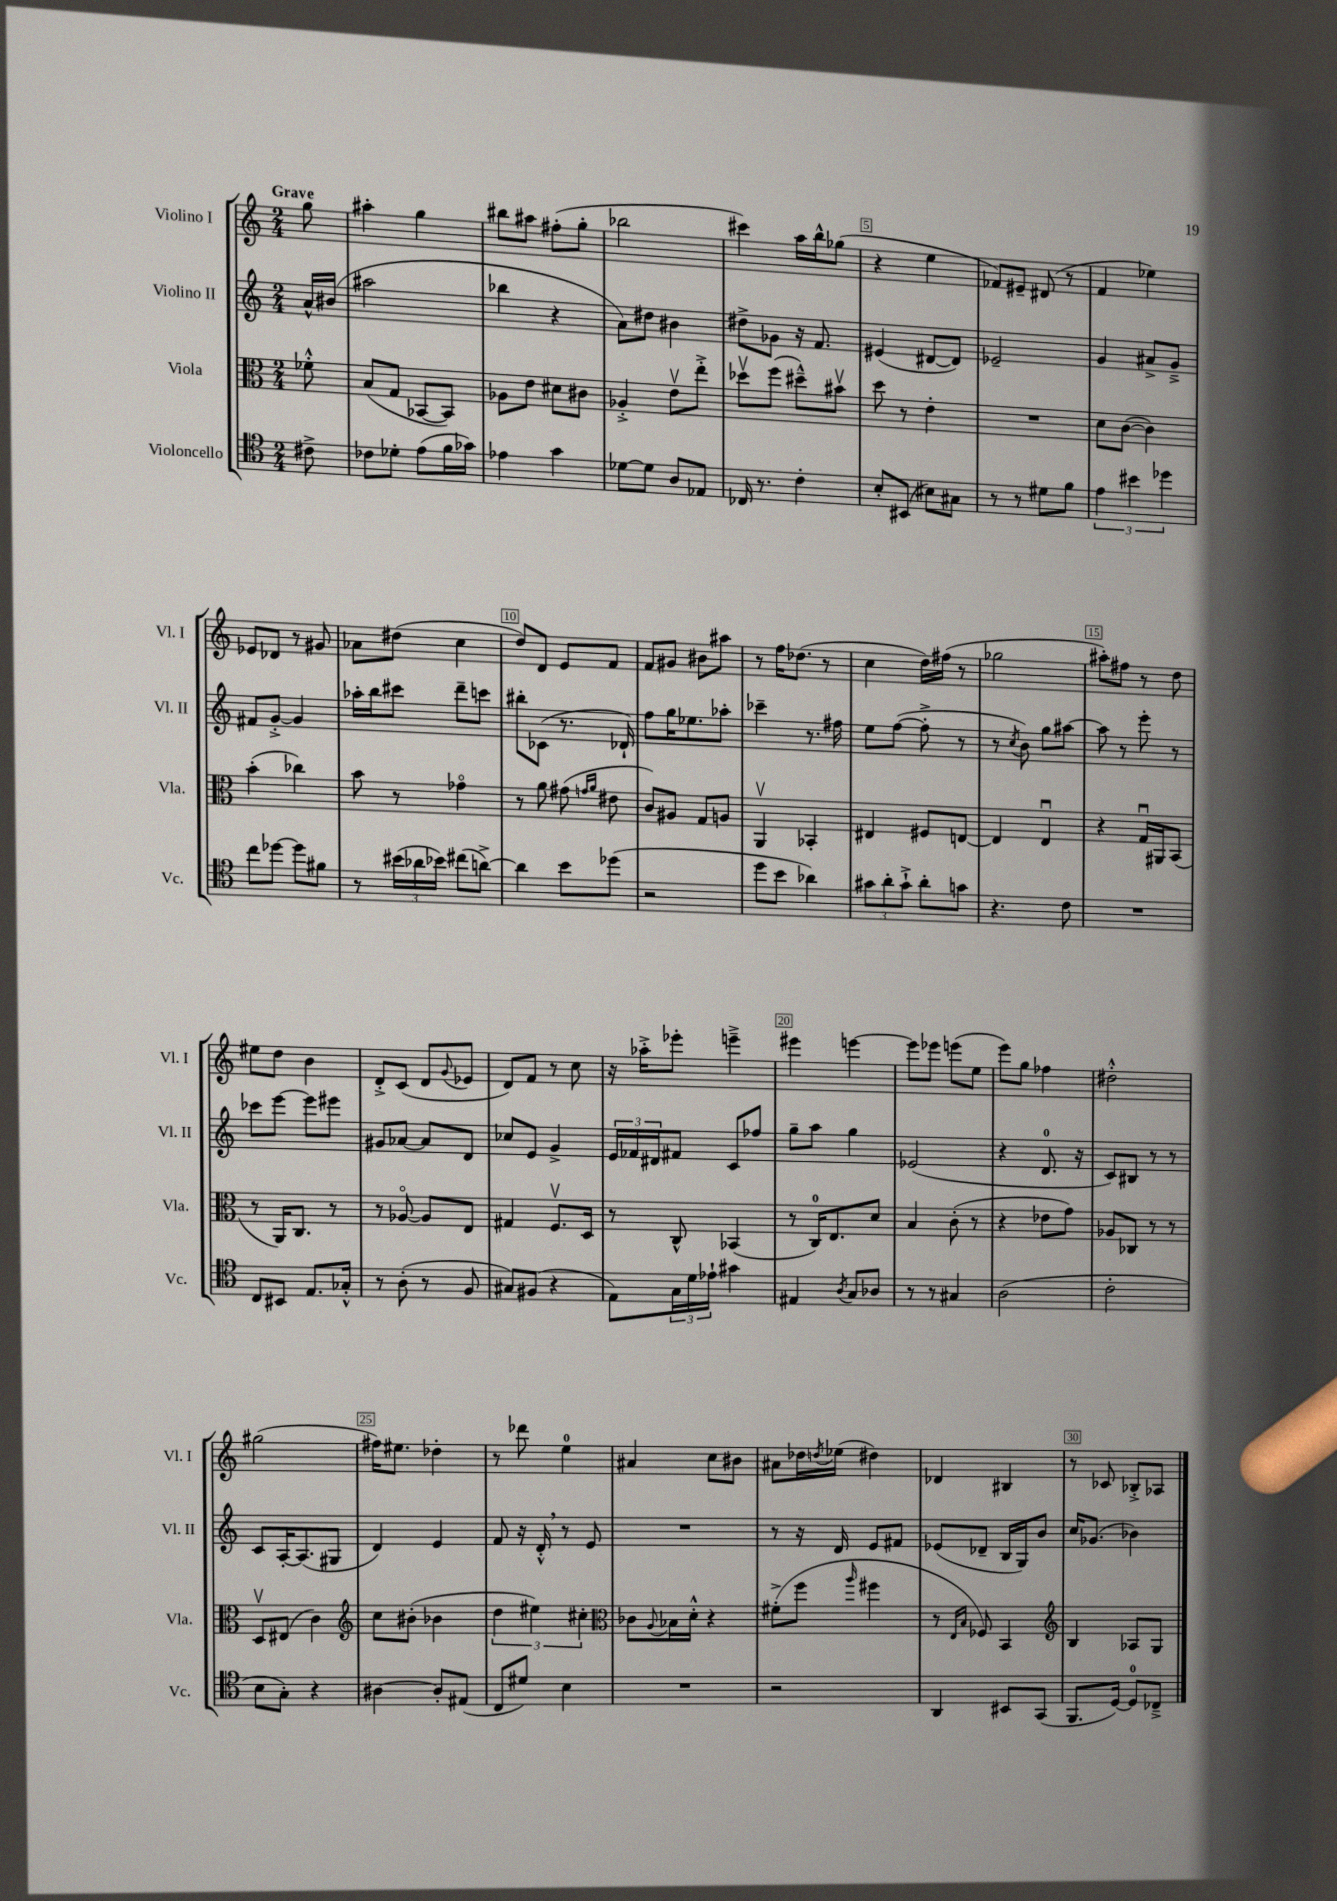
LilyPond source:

<<
\new StaffGroup <<
\new Staff = "s0" \with { instrumentName = "Violino I" shortInstrumentName = "Vl. I" } {
    \clef treble \key c \major \numericTimeSignature \time 2/4 \partial 8 \tempo "Grave"
    g''8 |
    ais''4-. g''4 |
    bis''8 ais''8 fis''8-.( g''8-. |
    bes''2 |
    cis'''4) a''16 b''16-^ ges''8( |
    r4 e''4 |
    fes'8) eis'8-- dis'8( r8 |
    f'4 ees''4) |
    ees'8 des'8 r8 gis'8 |
    aes'8 dis''8( c''4 |
    d''8) d'8 e'8 f'8 |
    f'8 gis'8 bis'8 ais''8 |
    r8 f''16 des''8.( r8 |
    c''4 d''16) fis''16( r8 |
    ges''2 |
    ais''8-.) fis''8 r8 d''8 |
    eis''8 d''8 b'4 |
    d'8-.-> c'8( d'8 \appoggiatura { g'8 } ees'8 |
    d'8) f'8 r8 c''8 |
    r16 aes''16-.-> ees'''8-. e'''4---> |
    eis'''4 e'''4~ |
    e'''8 ees'''8 e'''8( e''8 |
    e'''8) g''8 fes''4 |
    dis''2-.-^ |
    gis''2( |
    fis''16) eis''8. des''4-. |
    r8 des'''8 e''4-0 |
    ais'4 c''8 bis'8 |
    ais'8 des''16 \acciaccatura { d''8 } ees''16( dis''4) |
    des'4 bis4 |
    r8 ces'8 bes8-.-> aes8 \bar "|." |
}
\new Staff = "s1" \with { instrumentName = "Violino II" shortInstrumentName = "Vl. II" } {
    \clef treble \key c \major \numericTimeSignature \time 2/4 \partial 8
    a'16-^ bis'16( |
    ais''2 |
    bes''4 r4 |
    a'8) dis''8 bis'4 |
    dis''8-> ges'8 r16 f'8. |
    eis'4( dis'8~ dis'8) |
    ees'2-- |
    g'4 ais'8-> g'8---> |
    fis'8 g'8~-.-> g'4 |
    aes''16-. b''16 cis'''8 d'''8-- c'''8 |
    bis''8-. ces'8( r8. des'16-!) |
    f''8 g''16 ees''8. aes''8-. |
    ces'''4-- r8. fis''16 |
    e''8 f''8~( f''8-.-> r8 |
    r8 \acciaccatura { c''8 } b'8) g''8 ais''8~ |
    ais''8 r8 e'''8-. r8 |
    ces'''8 e'''8~ e'''8 eis'''8 |
    gis'8 aes'8~ aes'8 d'8 |
    ces''8 e'8 g'4-> |
    \tuplet 3/2 { e'16 fes'16 dis'16 } fis'8 c'8 fes''8 |
    g''8-- a''8 g''4 |
    ees'2( |
    r4 d'8.-0 r16 |
    c'8) bis8 r8 r8 |
    c'8 a16~-. a8.( gis8 |
    d'4) e'4 |
    f'8 r16 d'16-.-^ \breathe r8 e'8 |
    R2 |
    r8 r16 d'16 e'8 fis'8 |
    ees'8( des'8-- b16 g16) b'8 |
    c''16 ges'8.( bes'4) \bar "|." |
}
\new Staff = "s2" \with { instrumentName = "Viola" shortInstrumentName = "Vla." } {
    \clef alto \key c \major \numericTimeSignature \time 2/4 \partial 8
    fes'8-.-^ |
    b8( g8 bes,8~ bes,8) |
    aes8 e'8 dis'8 cis'8 |
    aes4-.-> e'8\upbow e''8-.-> |
    des''8\upbow f''8( dis''8---^) bis'8\upbow |
    d''8 r8 e'4-. |
    R2 |
    d'8 c'8~( c'4) |
    b'4-.( ces''4) |
    b'8 r8 ges'4\flageolet |
    r8 a'8 gis'8( \grace { g'16 a'16 } eis'8 |
    c'8) ais8 g8 a8 |
    a,4\upbow bes,4-. |
    eis4 fis8 e8~ |
    e4 e4\downbow |
    r4 g16\downbow ais,16 b,8( |
    r8 a,16) c8. r8 |
    r8 aes8~\flageolet aes8 e8 |
    gis4 f8.\upbow d16 |
    r8 c8-^ bes,4( |
    r8 c16-0) e8. d'8 |
    b4 c'8-.( r8 |
    r4 ees'8 g'8) |
    aes8 ces8 r8 r8 |
    d8\upbow eis8( c'4) |
    \clef treble c''8 bis'8-.( bes'4 |
    \tuplet 3/2 { d''4 eis''4) cis''4-. } |
    \clef alto ces'8 \appoggiatura { a8 } bes16 d'16-.-^ r4 |
    fis'8-.->( f''8 \grace { a''16 } fis''4 |
    r8 \grace { e16 b16 } fes8) b,4 |
    \clef treble b4 aes8 g8 \bar "|." |
}
\new Staff = "s3" \with { instrumentName = "Violoncello" shortInstrumentName = "Vc." } {
    \clef tenor \key c \major \numericTimeSignature \time 2/4 \partial 8
    cis'8-> |
    ces'8 des'8-. e'8( f'16 ges'16) |
    ees'4 g'4 |
    des'8~ des'8 a8 ees8 |
    ces16 r8. c'4-. |
    b8-. bis,8( bis8) gis8 |
    r8 r8 dis'8 f'8 |
    \tuplet 3/2 { e'4 bis'4 des''4 } |
    c''8 des''8~ des''8 fis'8 |
    r8 \tuplet 3/2 { bis'16( aes'16 bes'16) } cis''8( a'8~->) |
    a'4 b'8 des''8( |
    r2 |
    d''8 b'8 aes'4) |
    \tuplet 3/2 { gis'8 a'8-. gis'8-!-> } a'8-. g'8 |
    r4. c'8 |
    R2 |
    c8 bis,8 e8. ges16-.-^ |
    r8 a8-.( r8 f8 |
    gis8) fis8( r4 |
    e8) \tuplet 3/2 { g16 d'16 ees'16-! } gis'4 |
    eis4 \acciaccatura { a8 } g8 aes8 |
    r8 r8 gis4 |
    a2( |
    c'2-. |
    b8 g8-.) r4 |
    ais4~ ais8-. eis8( |
    c8 dis'8) b4 |
    R2 |
    r2 |
    a,4 bis,8 g,8( |
    f,8. d16~) d8-0 ces8---> \bar "|." |
}
>>
>>
\layout { \context { \Score \override BarNumber.break-visibility = ##(#f #t #t) barNumberVisibility = #(every-nth-bar-number-visible 5) \override BarNumber.stencil = #(make-stencil-boxer 0.1 0.3 ly:text-interface::print) } }
